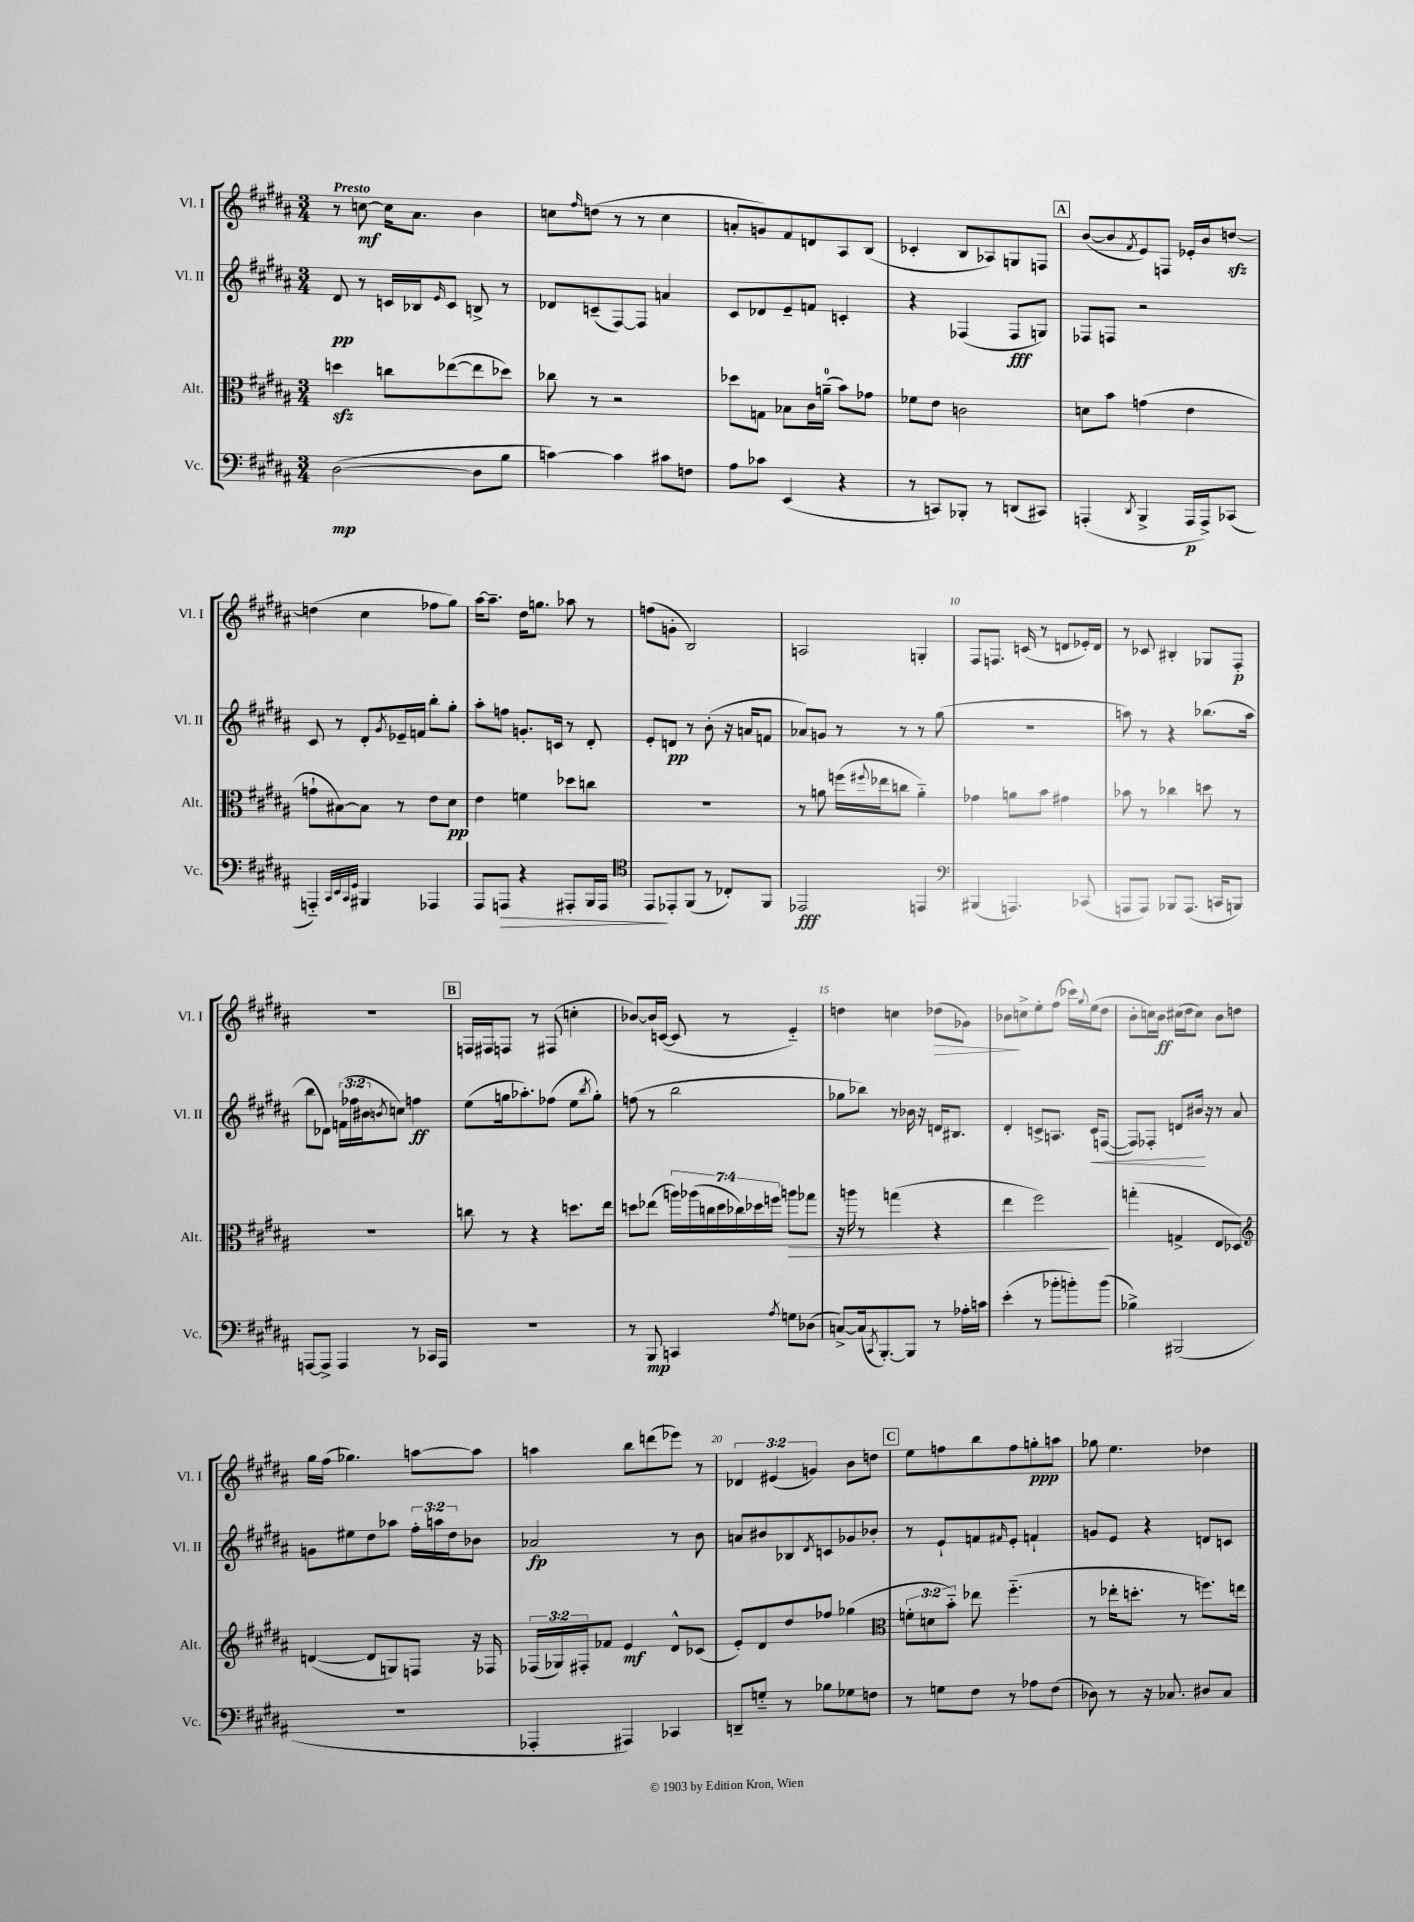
<<
\new StaffGroup <<
\new Staff = "s0" \with { instrumentName = "Vl. I" shortInstrumentName = "Vl. I" } {
    \clef treble \key b \major \numericTimeSignature \time 3/4 \override Staff.TupletNumber.text = #tuplet-number::calc-fraction-text \tempo "Presto"
    r8 c''8~\mf c''16 ais'8. b'4 |
    c''8 \grace { fis''16 } d''8( r8 r8 c''4 |
    a'8-. g'8) fis'8 d'8 ais8 b8( |
    ces'4-. b8 aes8) g8 f8 |
    \mark \markup { \box "A" } b'8~( b'8 \acciaccatura { fis'8 } e'8) f8 ees'16-. b'16 d''8~\sfz |
    d''4( cis''4 fes''8 gis''8) |
    ais''16~ ais''8.-- dis''16 g''8. aes''8 r8 |
    f''8( g'8-. b2) |
    a2 g4-. |
    fis8 f8. c'16( r8 d'8 ees'16-.) d'16 |
    r8 ces'8 bis4-. ges8 fis8-.\p |
    r2. |
    \mark \markup { \box "B" } f16 fis16 f8 r8 fis8( c''4-. |
    bes'8~) bes'16 c'16~( c'8 r8 e'4-_) |
    d''4 c''4 des''8\>( ges'8) |
    bes'8\! c''8-> e''8-. fis''8( ces'''16) \appoggiatura { gis''8 } e''16( dis''8 |
    b'8-. c''16) b'16\ff cis''16( dis''16 cis''8) b'8 d''8 |
    gis''16 fis''16( ges''4.) a''8~ a''8 |
    a''4 b''8 d'''8( ees'''8) r8 |
    \tuplet 3/2 { des'4 eis'4( g'4) } b'8 d''8 |
    \mark \markup { \box "C" } e''8 f''8 b''8 f''8 g''8-.\ppp a''8 |
    ges''8 e''4. des''4 \bar "|." |
}
\new Staff = "s1" \with { instrumentName = "Vl. II" shortInstrumentName = "Vl. II" } {
    \clef treble \key b \major \numericTimeSignature \time 3/4 \override Staff.TupletNumber.text = #tuplet-number::calc-fraction-text
    dis'8\pp r8 c'16 bes16 \grace { e'16 } c'8 b8-> r8 |
    des'8 c'8--( fis8~) fis8 a'4 |
    cis'8 des'8 e'8-- f'8 c'4-. |
    r4 fes4( fes8\fff g8) |
    \mark \markup { \box "A" } fes8 f8 r2 |
    cis'8 r8 dis'8-. \acciaccatura { gis'8 } ees'16-- f'16 b''8-. gis''8-. |
    ais''8-. f''8 g'8.-. c'16 r8 dis'8-. |
    e'8-. d'8\pp r8 b'8-.( r16 a'16 f'8 |
    aes'8) g'8 r8 r8 r8 gis''8( |
    R2. |
    a''8) r8 r4 bes''8.( a''16 |
    b''8 des'8) \tuplet 3/2 { f'16( fes''16 bis'16 } \acciaccatura { b'8 } c''8) f''4\ff |
    \mark \markup { \box "B" } e''8( g''16 aes''8.-.) fes''8( e''8 \acciaccatura { b''8 } g''8-.) |
    f''8( r8 b''2 |
    ges''8 bes''8) r8 bes'16 r16 d'16 bis8. |
    dis'4-. c'8-> a8. c'16\< f8~( |
    f8) fes8-. d'8 bis'16\! r16 r8 ais'8 |
    g'8 eis''8 dis''8 aes''8 \tuplet 3/2 { fis''16-. a''16 dis''16 } bes'8 |
    aes'2\fp r8 b'8 |
    a'8 bis'8 bes8 \acciaccatura { dis'8 } c'8 ges'8 bes'8-. |
    \mark \markup { \box "C" } r8 e'8-! f'8 \grace { fis'16 } e'8-. f'4-! |
    g'8 e'8 r4 d'8 c'8 \bar "|." |
}
\new Staff = "s2" \with { instrumentName = "Alt." shortInstrumentName = "Alt." } {
    \clef alto \key b \major \numericTimeSignature \time 3/4 \override Staff.TupletNumber.text = #tuplet-number::calc-fraction-text
    d''4\sfz c''8 ees''8~( ees''8 des''8) |
    ces''8 r8 r2 |
    des''8 g8 bes8 cis'16 a'16-0--( b'8) ges'8 |
    fes'8 e'8 c'2 |
    \mark \markup { \box "A" } d'8 b'8 g'4( e'4 |
    g'8-! bis8~) bis8 r8 e'8 dis'8\pp |
    e'4 f'4 des''8 c''8 |
    R2. |
    r8 a'8 f''16( \appoggiatura { fis''8 } ees''16 c''8 a'4-_) |
    ges'4 a'8 b'8 gis'4 |
    bes'8 r8 ces''4 d''8 r8 |
    R2. |
    \mark \markup { \box "B" } c''8 r8 r4 d''8. e''16 |
    d''8 ees''8( \tuplet 7/4 { a''16) aes''16( c''16 d''16 ces''16) des''16 f''16 } a''8\> ges''8 |
    r16 a''16 r8 g''4( r4 |
    e''4 fis''2\!) |
    g''4-.( g4-> e8 des8) |
    \clef treble d'4~( d'8 g8) f8 r16 fes16 |
    \tuplet 3/2 { fes16( ges16) fis16-. } fes'8 e'4\mf dis'8-^ ces'8( |
    e'8-.) dis'8 dis''8 fes''8 ges''4( |
    \mark \markup { \box "C" } \clef alto \tuplet 3/2 { f'8-. d'8 b'8-_) } ees''8 fis''4.-_( |
    r8 ees''16-. d''8.-. r8 f''8.) e''16 \bar "|." |
}
\new Staff = "s3" \with { instrumentName = "Vc." shortInstrumentName = "Vc." } {
    \clef bass \key b \major \numericTimeSignature \time 3/4
    dis2~\mp( dis8 b8 |
    c'4~) c'4 cis'8 f8 |
    ais8 ces'8 e,4( r4 |
    r8 c,8) bes,,8-. r8 d,8( cis,8) |
    \mark \markup { \box "A" } a,,4-.( \acciaccatura { dis,8 } b,,4-> a,,16\p a,,16->) ces,8( |
    a,,4-_) \grace { cis,32 e,32 cis,32 gis,32 } bis,,4 aes,,4 |
    ais,,8 a,,8\> r4 ais,,8-. b,,16 ais,,16 |
    \clef tenor e,8\! ees,8-. fis,8( r8 ces8-.) fis,8 |
    ees,2\fff e,4 |
    \clef bass bis,,4( a,,4.) ces,8( |
    a,,8 a,,8) bes,,8 a,,8.( c,16 b,,8) |
    a,,8~ a,,8-> a,,4 r8 ces,16 a,,16 |
    \mark \markup { \box "B" } R2. |
    r8 b,,8\mp c,4 \acciaccatura { ais8 } g8 des8( |
    c8~->) c16( \acciaccatura { cis,8 } b,,8.~-.) b,,8 r8 aes16-. c'16 |
    e'4-.( r8 bes'8-. b'8-.) b'8( |
    bes4->) bis,,2( |
    R2. |
    aes,,4-. ais,,4) ces,4 |
    d,8-- g8-_ r8 bes8 ges8 f8 |
    \mark \markup { \box "C" } r8 g8 fis8 r8 aes8 fis8( |
    des8) r8 r16 ces8. dis8 ces8 \bar "|." |
}
>>
>>
\layout { \context { \Score \override BarNumber.break-visibility = ##(#f #t #t) barNumberVisibility = #(every-nth-bar-number-visible 5) } }
